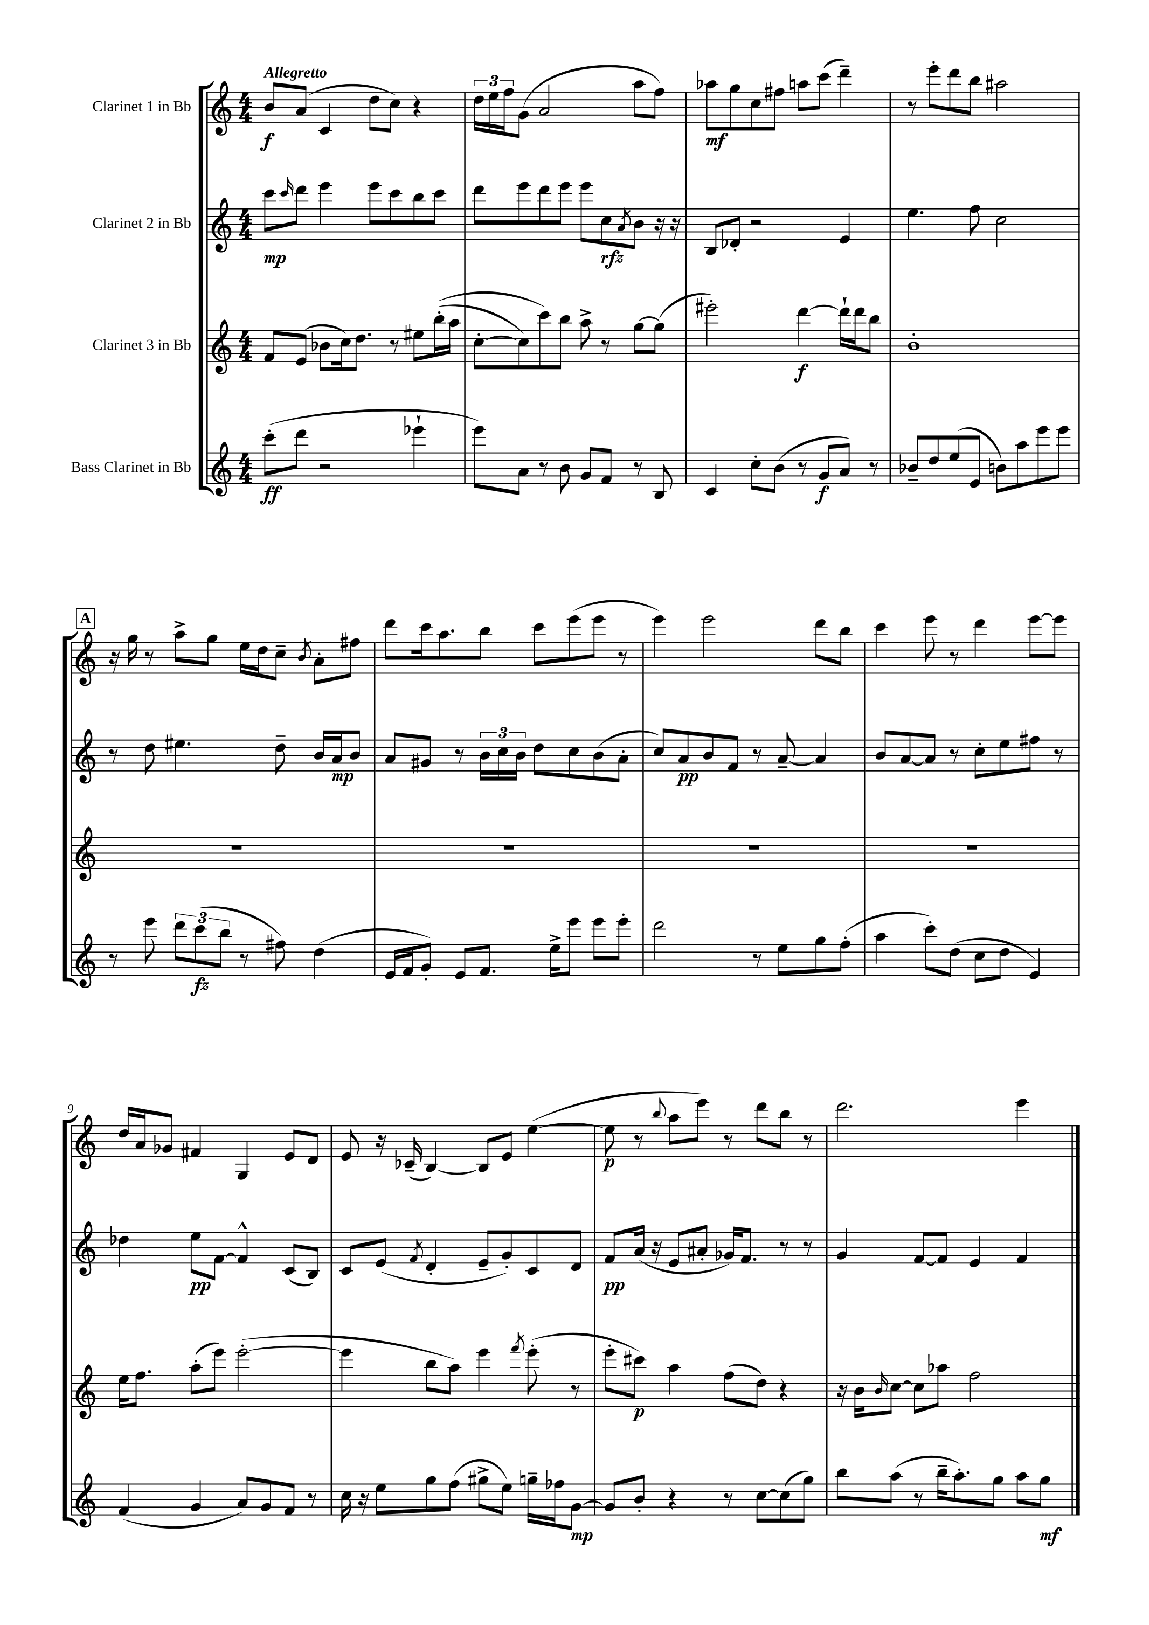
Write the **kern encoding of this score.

**kern	**dynam	**kern	**dynam	**kern	**dynam	**kern	**dynam
*part4	*part4	*part3	*part3	*part2	*part2	*part1	*part1
*staff4	*staff4	*staff3	*staff3	*staff2	*staff2	*staff1	*staff1
*I"Bass Clarinet in Bb	*	*I"Clarinet 3 in Bb	*	*I"Clarinet 2 in Bb	*	*I"Clarinet 1 in Bb	*
*clefG2	*	*clefG2	*	*clefG2	*	*clefG2	*
*k[]	*	*k[]	*	*k[]	*	*k[]	*
*M4/4	*	*M4/4	*	*M4/4	*	*M4/4	*
=1	=1	=1	=1	=1	=1	=1	=1
!	!	!	!	!	!	!LO:TX:a:B:t=Allegretto	!
(8ccc'\L	ff	8f/L	.	8ccc\L	mp	8b/L	f
.	.	.	.	16qqccc/	.	.	.
8ddd\J	.	(8e/J	.	8ddd\J	.	(8a/J	.
2r	.	8b-X\L	.	4eee\	.	4c/	.
.	.	16cc\k)	.	.	.	.	.
.	.	8.dd\J	.	.	.	.	.
.	.	.	.	8eee\L	.	8dd\L	.
.	.	8r	.	8ccc\	.	8cc\J)	.
4eee-X`\	.	8ee#X\L	.	8bb\	.	4r	.
.	.	((16bb'\L	.	8ccc\J	.	.	.
.	.	16aa\JJ	.	.	.	.	.
=2	=2	=2	=2	=2	=2	=2	=2
8eee\L)	.	[8cc'\L	.	8ddd\L	.	24dd\LL	.
.	.	.	.	.	.	24ee\	.
.	.	.	.	.	.	24ff\J	.
8a\J	.	8cc\])	.	8eee\	.	(8g\J	.
8r	.	8ccc\)	.	8ddd\	.	2a/	.
8b\	.	8bb\J	.	8eee\J	.	.	.
8g/L	.	8aa^\	.	8eee\L	.	.	.
8f/J	.	8r	.	8cc\	rfz	.	.
.	.	.	.	8qa/	.	.	.
8r	.	[8gg\L	.	8b\J	.	8aa\L	.
8B/	.	(8gg\J]	.	16r	.	8ff\J)	.
.	.	.	.	16r	.	.	.
=3	=3	=3	=3	=3	=3	=3	=3
4c/	.	2eee#X'\)	.	8B/L	.	8aa-X\L	mf
.	.	.	.	8d-X'/J	.	8gg\	.
8cc'\L	.	.	.	2r	.	8cc\	.
(8b\J	.	.	.	.	.	8ff#X\J	.
8r	.	[4ddd\	f	.	.	8aan\L	.
8g/L	f	.	.	.	.	(8ccc\J	.
8a/J)	.	16ddd`\LL]	.	4e/	.	4ddd~\)	.
.	.	16ddd\J	.	.	.	.	.
8r	.	8bb\J	.	.	.	.	.
=4	=4	=4	=4	=4	=4	=4	=4
8b-X~/L	.	1b'	.	4.ee\	.	8r	.
8dd/	.	.	.	.	.	8eee'\L	.
(8ee/	.	.	.	.	.	8ddd\	.
8e/J	.	.	.	8ff\	.	8bb\J	.
8bn\L)	.	.	.	2cc\	.	2aa#X\	.
8aa\	.	.	.	.	.	.	.
8eee\	.	.	.	.	.	.	.
8eee\J	.	.	.	.	.	.	.
!!LO:LB:g=z
!!LO:REH:place=s1:t=A
=5	=5	=5	=5	=5	=5	=5	=5
8r	.	1r	.	8r	.	16r	.
.	.	.	.	.	.	16gg\	.
8eee\	.	.	.	8dd\	.	8r	.
12ddd\L	.	.	.	4.ee#X\	.	8aa^\L	.
(12ccc\	fz	.	.	.	.	.	.
.	.	.	.	.	.	8gg\J	.
12bb\J	.	.	.	.	.	.	.
8r	.	.	.	.	.	16ee\LL	.
.	.	.	.	.	.	16dd\J	.
8ff#X\)	.	.	.	8dd~\	.	8cc~\J	.
.	.	.	.	.	.	8qb/	.
(4dd\	.	.	.	16b/LL	.	8a'\L	.
.	.	.	.	16a/J	mp	.	.
.	.	.	.	8b/J	.	8ff#X\J	.
=6	=6	=6	=6	=6	=6	=6	=6
16e/LL	.	1r	.	8a/L	.	8ddd\L	.
16f/J	.	.	.	.	.	.	.
8g'/J)	.	.	.	8g#X/J	.	16ccc\k	.
.	.	.	.	.	.	8.aa\	.
8e/L	.	.	.	8r	.	.	.
8.f/J	.	.	.	24b\LL	.	8bb\J	.
.	.	.	.	24cc\	.	.	.
.	.	.	.	24b\JJ	.	.	.
.	.	.	.	8dd\L	.	8ccc\L	.
16ee^\KL	.	.	.	.	.	.	.
8eee\J	.	.	.	8cc\	.	(8eee\	.
8eee\L	.	.	.	(8b\	.	8eee\J	.
8eee'\J	.	.	.	8a'\J	.	8r	.
=7	=7	=7	=7	=7	=7	=7	=7
2ddd\	.	1r	.	8cc/L)	.	4eee\)	.
.	.	.	.	8a/	pp	.	.
.	.	.	.	8b/	.	2eee\	.
.	.	.	.	8f/J	.	.	.
8r	.	.	.	8r	.	.	.
8ee\L	.	.	.	[8a~/	.	.	.
8gg\	.	.	.	4a/]	.	8ddd\L	.
(8ff'\J	.	.	.	.	.	8bb\J	.
=8	=8	=8	=8	=8	=8	=8	=8
4aa\	.	1r	.	8b/L	.	4ccc\	.
.	.	.	.	[8a/	.	.	.
8ccc'\L)	.	.	.	8a/J]	.	8eee\	.
(8dd\J	.	.	.	8r	.	8r	.
8cc\L	.	.	.	8cc'\L	.	4ddd\	.
8dd\J	.	.	.	8ee\	.	.	.
4e/)	.	.	.	8ff#X\J	.	[8eee\L	.
.	.	.	.	8r	.	8eee\J]	.
!!LO:LB:g=z
=9	=9	=9	=9	=9	=9	=9	=9
(4f/	.	16ee\KL	.	4dd-X\	.	16dd/LL	.
.	.	8.ff\J	.	.	.	16a/J	.
.	.	.	.	.	.	8g-X/J	.
4g/	.	(8aa'\L	.	8ee\L	pp	4f#X/	.
.	.	8eee\J)	.	[8f\J	.	.	.
8a/L)	.	([2eee'\	.	4f^^/]	.	4G/	.
8g/	.	.	.	.	.	.	.
8f/J	.	.	.	(8c/L	.	8e/L	.
8r	.	.	.	8B/J)	.	8d/J	.
=10	=10	=10	=10	=10	=10	=10	=10
16cc\	.	4eee\]	.	8c/L	.	8e/	.
16r	.	.	.	.	.	.	.
8ee\L	.	.	.	(8e/J	.	16r	.
.	.	.	.	.	.	(16c-X~/	.
.	.	.	.	8qf/	.	.	.
8gg\	.	8bb\L	.	4d'/	.	[4B/)	.
(8ff\J	.	8aa\J)	.	.	.	.	.
8gg#X^\L	.	4eee\	.	8e~/L	.	8B/L]	.
8ee\J)	.	.	.	8g'/)	.	8e/J	.
.	.	8qfff/	.	.	.	.	.
16ggn~\LL	.	(8eee'\	.	8c/	.	([4ee\	.
16ff-X\J	.	.	.	.	.	.	.
[8g\J	mp	8r	.	8d/J	.	.	.
=11	=11	=11	=11	=11	=11	=11	=11
8g/L]	.	8eee'\L	.	8f/L	pp	8ee\]	p
8b'/J	.	8ccc#X\J)	p	(16a/Jk	.	8r	.
.	.	.	.	16r	.	.	.
.	.	.	.	.	.	8qqbb/	.
4r	.	4aa\	.	8e/L	.	8aa\L	.
.	.	.	.	8a#X'/J	.	8eee\J)	.
8r	.	(8ff\L	.	16g-X/KL)	.	8r	.
.	.	.	.	8.f/J	.	.	.
[8cc\L	.	8dd\J)	.	.	.	8ddd\L	.
(8cc\]	.	4r	.	8r	.	8bb\J	.
8gg\J)	.	.	.	8r	.	8r	.
=12	=12	=12	=12	=12	=12	=12	=12
8bb\L	.	16r	.	4g/	.	2.ddd\	.
.	.	16b\KL	.	.	.	.	.
.	.	16qqb/	.	.	.	.	.
(8aa\J	.	[8cc\J	.	.	.	.	.
8r	.	8cc\L]	.	[8f/L	.	.	.
16bb~\KL	.	8aa-X\J	.	8f/J]	.	.	.
8.aa'\)	.	.	.	.	.	.	.
.	.	2ff\	.	4e/	.	.	.
8gg\J	.	.	.	.	.	.	.
8aa\L	.	.	.	4f/	.	4eee\	.
8gg\J	mf	.	.	.	.	.	.
==	==	==	==	==	==	==	==
*-	*-	*-	*-	*-	*-	*-	*-
